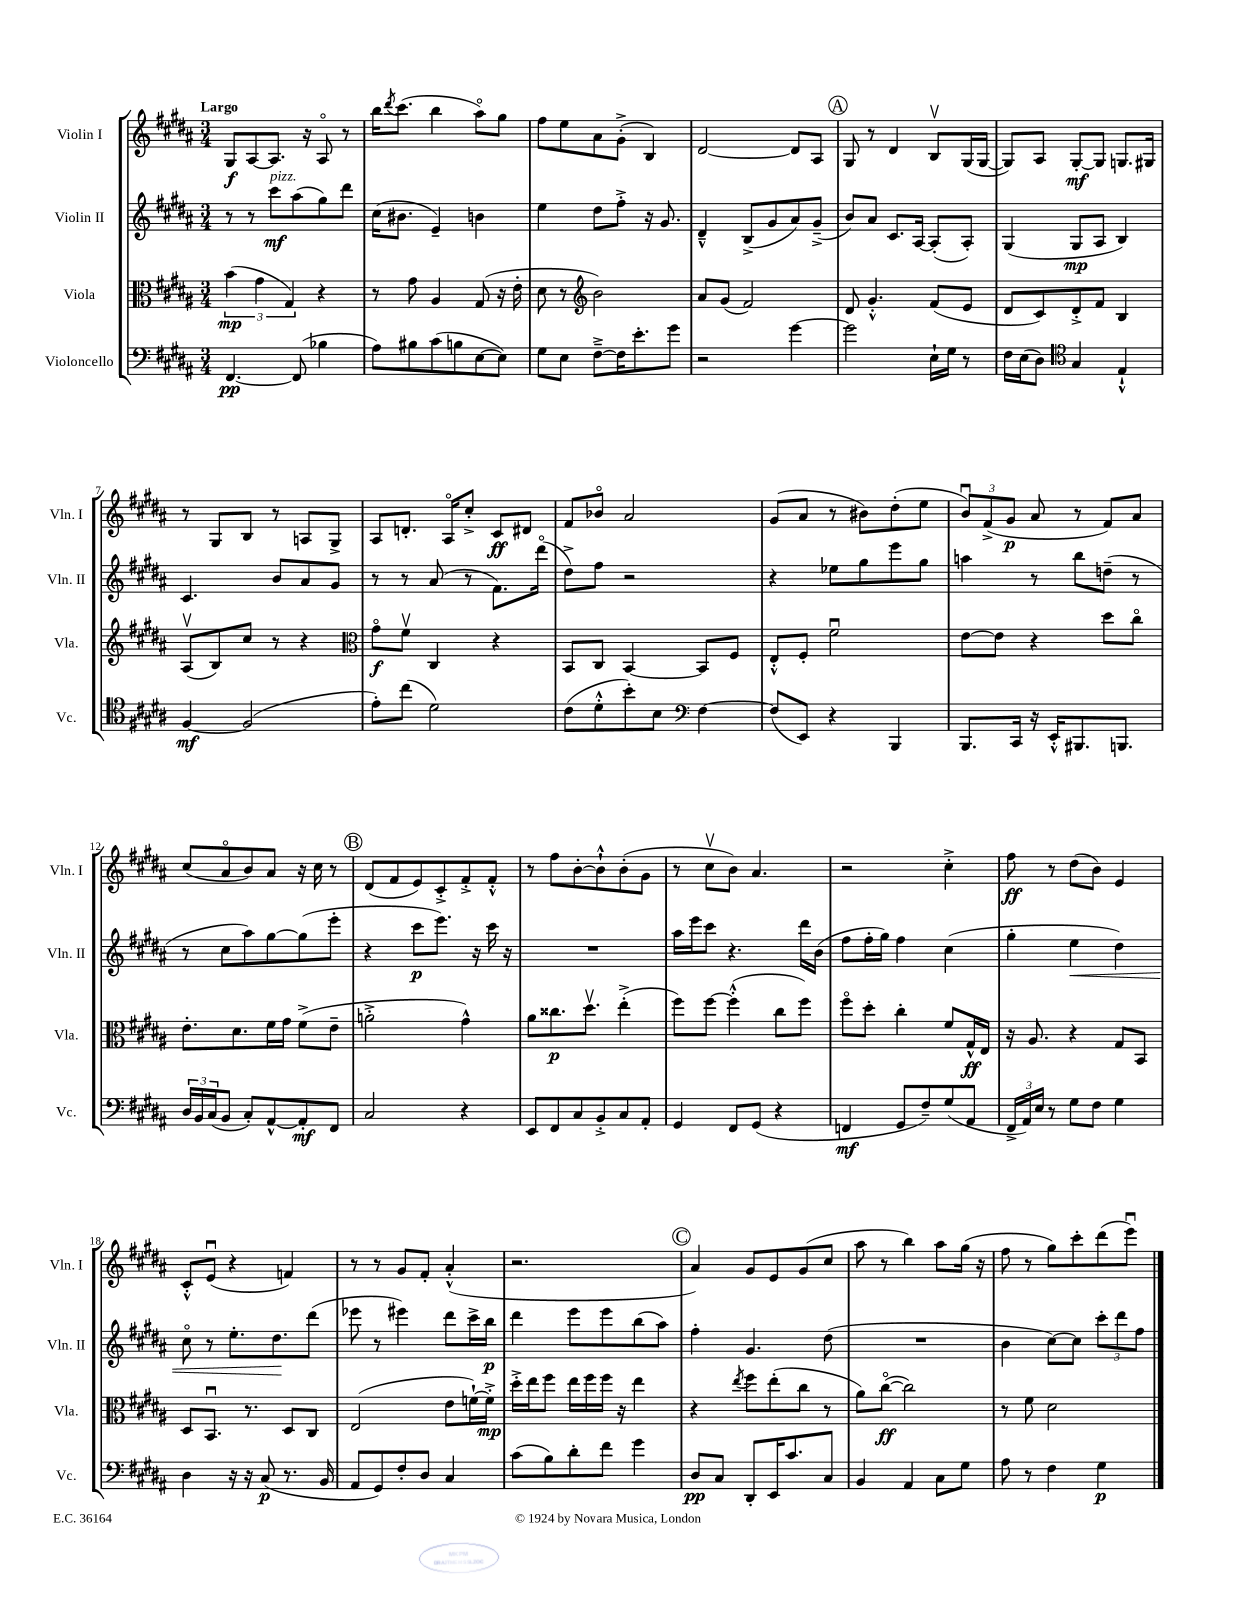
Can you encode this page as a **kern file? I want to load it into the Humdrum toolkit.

**kern	**kern	**kern	**kern
*staff4	*staff3	*staff2	*staff1
*clefF4	*clefC3	*clefG2	*clefG2
*k[f#c#g#d#a#]	*k[f#c#g#d#a#]	*k[f#c#g#d#a#]	*k[f#c#g#d#a#]
*M3/4	*M3/4	*M3/4	*M3/4
[4.FF#	(6b	8r	8G#
.	.	8r	[8A#
.	6g#	.	.
.	.	8ccc#	8.A#]
.	6G#)	.	.
(8FF#]	.	(8aa#	.
.	.	.	16r
4B-	4r	8gg#)	8A#o
.	.	8ddd#	8r
=	=	=	=
8A#)	8r	(16cc#	16bb
.	.	.	8qddd#
.	.	8.b#	(8.ccc#
8B#	8g#	.	.
(8c#	4A#	4e~)	4bb
8B	.	.	.
[8E	(8G#	4b	8aa#o)
8E])	16r	.	8gg#
.	16e'	.	.
=	=	=	=
8G#	8d#	4ee	8ff#
8E	8r	.	8ee
*	*clefG2	*	*
[8F#~^	2b)	8dd#	8a#
16F#]	.	8ff#'^	(8g#'^
8.e'	.	.	.
.	.	16r	4B)
.	.	8.g#	.
8g#	.	.	.
=	=	=	=
2r	8a#	4d#~^^	[2d#
.	(8g#	.	.
.	2f#)	(8B^	.
.	.	8g#	.
[4g#	.	8a#)	8d#]
.	.	(8g#~^	8A#
=	=	=	=
2g#]	8d#	8b)	8G#
.	4.g#'^^	8a#	8r
.	.	8.c#	4d#
.	.	[16A#	.
16E`	(8f#	(8A#']	8Bv
16G#	.	.	.
8r	8e	8A#')	(16G#
.	.	.	[16G#
=	=	=	=
16F#	8d#	(4G#	8G#])
(16E	.	.	.
8D#)	8c#)	.	8A#
*clefC4	*	*	*
4G#	8d#'^	8G#	[8G#'
.	8f#	8A#	8G#]
4E`^^	4B	4B)	8.G
.	.	.	16G#
=	=	=	=
[4F#	(8A#v	4.c#	8r
.	8B)	.	8G#
(2F#]	8cc#	.	8B
.	8r	8b	8r
.	4r	8a#	8A
.	.	8g#	8G#^
=	=	=	=
*	*clefC3	*	*
8e')	8g#o	8r	8A#
(8cc#	8f#v	8r	8.d'
2d#)	4C#	(8a#	.
.	.	.	16A#o
.	.	8r	8cc#'^
.	4r	8.f#)	8c#
.	.	.	8d#
.	.	(16ddd#o	.
=	=	=	=
(8c#	8BB	8dd#^)	8f#
8d#'^^	8C#	8ff#	8b-o
8b')	[4BB	2r	2a#
8B	.	.	.
*clefF4	*	*	*
[4F#	8BB]	.	.
.	8F#	.	.
=	=	=	=
(8F#]	8E'^^	4r	(8g#
8EE)	8F#'	.	8a#
4r	2f#u	8ee-	8r
.	.	8gg#	8b#)
4BBB	.	8eee	(8dd#'
.	.	8gg#	8ee
=	=	=	=
8.BBB	[8e	4aa	12bu)
.	.	.	(12f#^
.	8e]	.	.
.	.	.	12g#
16CC#	.	.	.
16r	4r	8r	8a#
16EE'^^	.	.	.
8.BBB#	.	8bb	8r
.	8dd#	(8dd~	8f#)
8.BBB	.	.	.
.	8cc#o	8r	8a#
=	=	=	=
24D#	8.e'	8r	(8cc#
24BB	.	.	.
(24C#	.	.	.
8BB	.	8cc#	8a#o
.	8.d#	.	.
8C#')	.	8aa#)	8b)
[8AA#^^	16f#	[8gg#	8a#
.	16g#	.	.
8AA#']	(8f#^	(8gg#]	16r
.	.	.	16cc#
8FF#	8e~	8eee'	8r
=	=	=	=
2C#	2a'^	4r	(8d#
.	.	.	8f#
.	.	8ccc#	8e)
.	.	8.eee)	8c#'^
4r	4g#^^)	.	8f#'^
.	.	16r	.
.	.	16ccc#	8f#'^^
.	.	16r	.
=	=	=	=
8EE	8a#	2.r	8r
8FF#	8.cc##	.	8ff#
8C#	.	.	[8b'
.	8.dd#v	.	.
8BB'^	.	.	8b`^^]
8C#	(4ee'^	.	(8b'
8AA#'	.	.	8g#
=	=	=	=
4GG#	8ff#)	16aa#	8r
.	.	16eee	.
.	[8ff#	8ccc#	8cc#v
8FF#	(4ff#'^^]	4.r	8b)
(8GG#	.	.	4.a#
4r	8cc#	.	.
.	8ff#)	16ddd#	.
.	.	(16b	.
=	=	=	=
4FF	8ff#o	8ff#	2r
.	8dd#'	16ff#'	.
.	.	16gg#)	.
8GG#	4cc#'	4ff#	.
8F#~)	.	.	.
(8G#	8f#	(4cc#	4cc#'^
8AA#	16G#^^	.	.
.	16E	.	.
=	=	=	=
24FF#^	16r	4gg#'	8ff#
24AA#)	.	.	.
.	8.A#	.	.
24E	.	.	.
8r	.	.	8r
8G#	4r	4ee	(8dd#
8F#	.	.	8b)
4G#	8G#	4dd#)	4e
.	8BB	.	.
=	=	=	=
4D#	8D#	8cc#o	8c#'^^
.	8.BBu	8r	(8eu
16r	.	8.ee'	4r
16r	8.r	.	.
(8C#	.	.	.
.	.	8.dd#	.
8.r	8D#	.	4f)
.	8C#	(8ddd#	.
16BB	.	.	.
=	=	=	=
8AA#	(2E	8eee-	8r
8GG#)	.	8r	8r
8F#'	.	4eee#)	8g#
8D#	.	.	8f#'
4C#	8e	8ddd#	(4a#'^^
.	[16f`)	16ccc#^	.
.	16f'^]	16bb	.
=	=	=	=
(8c#	16dd#'^	4ddd#	2.r
.	16ee	.	.
8B)	8ff#	.	.
8d#'	16ee	8eee	.
.	16ff#	.	.
8f#	16ff#	8eee	.
.	16r	.	.
4g#	4ee	(8bb	.
.	.	8aa#)	.
=	=	=	=
8D#	4r	4ff#'	4a#)
8C#	.	.	.
.	8qee	.	.
8DD#'	8ff#	4.g#	8g#
16EE	(8ee'	.	8e
8.c#	.	.	.
.	8cc#	.	(8g#
8C#	8r	(8dd#	8cc#
=	=	=	=
4BB	8a#)	2.r	8aa#
.	([8cc#o	.	8r
4AA#	2cc#])	.	4bb)
8C#	.	.	8aa#
8G#	.	.	(16gg#
.	.	.	16r
=	=	=	=
8A#	8r	4b	8ff#
8r	8f#	.	8r
4F#	2d#	[8cc#)	8gg#)
.	.	8cc#]	8ccc#'
4G#	.	12ccc#'	(8ddd#
.	.	12ddd#	.
.	.	.	8eeeu)
.	.	12ff#	.
==	==	==	==
*-	*-	*-	*-
